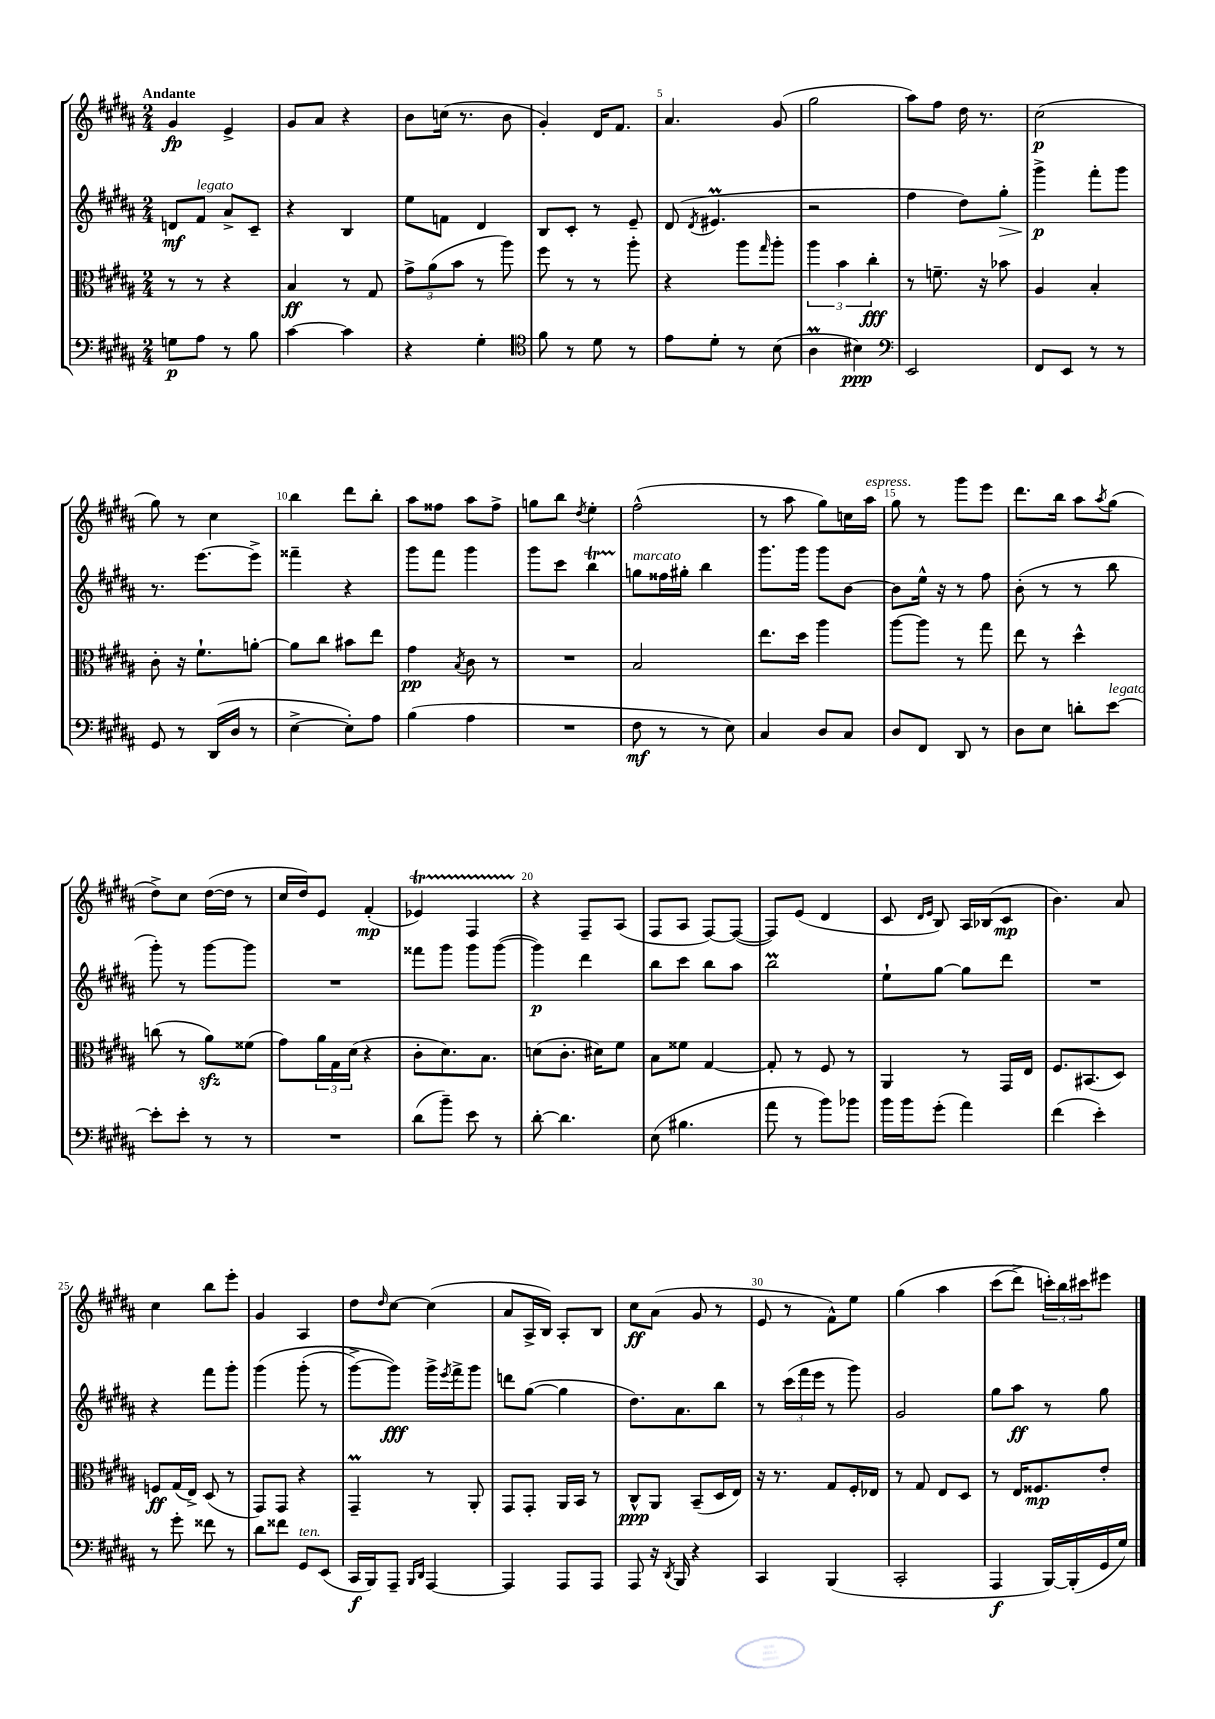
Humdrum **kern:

**kern	**dynam	**kern	**dynam	**kern	**dynam	**kern	**dynam
*part4	*part4	*part3	*part3	*part2	*part2	*part1	*part1
*staff4	*staff4	*staff3	*staff3	*staff2	*staff2	*staff1	*staff1
*clefF4	*	*clefC3	*	*clefG2	*	*clefG2	*
*k[f#c#g#d#a#]	*	*k[f#c#g#d#a#]	*	*k[f#c#g#d#a#]	*	*k[f#c#g#d#a#]	*
*M2/4	*	*M2/4	*	*M2/4	*	*M2/4	*
=1	=1	=1	=1	=1	=1	=1	=1
!	!	!	!	!	!	!LO:TX:a:B:t=Andante	!
8Gn\L	p	8r	.	8dn/L	mf	4g#/	fp
!	!	!	!	!LO:TX:a:i:t=legato	!	!	!
8A#\J	.	8r	.	8f#/J	.	.	.
8r	.	4r	.	8a#^/L	.	4e^/	.
8B\	.	.	.	8c#~/J	.	.	.
=2	=2	=2	=2	=2	=2	=2	=2
[4c#\	.	4B/	ff	4r	.	8g#/L	.
.	.	.	.	.	.	8a#/J	.
4c#\]	.	8r	.	4B/	.	4r	.
.	.	8G#/	.	.	.	.	.
=3	=3	=3	=3	=3	=3	=3	=3
4r	.	12g#^\L	.	8ee\L	.	8b\L	.
.	.	(12a#\	.	.	.	.	.
.	.	.	.	8fn\J	.	(16ccn\Jk	.
.	.	12b\J	.	.	.	.	.
.	.	.	.	.	.	8.r	.
4G#'\	.	8r	.	4d#/	.	.	.
.	.	8aa#\)	.	.	.	8b\	.
=4	=4	=4	=4	=4	=4	=4	=4
*clefC4	*	*	*	*	*	*	*
8f#\	.	8ff#\	.	8B/L	.	4g#'/)	.
8r	.	8r	.	8c#'/J	.	.	.
8d#\	.	8r	.	8r	.	16d#/KL	.
.	.	.	.	.	.	8.f#/J	.
8r	.	8aa#'\	.	8e~/	.	.	.
=5	=5	=5	=5	=5	=5	=5	=5
8e\L	.	4r	.	(8d#/	.	4.a#/	.
.	.	.	.	8qd#/	.	.	.
8d#'\J	.	.	.	4.e#Xm/	.	.	.
8r	.	8aa#\L	.	.	.	.	.
.	.	16qqgg#/	.	.	.	.	.
(8B\	.	8aa#'\J	.	.	.	(8g#/	.
=6	=6	=6	=6	=6	=6	=6	=6
4A#m\	.	6aa#\	.	2r	.	2gg#\	.
.	.	6b\	.	.	.	.	.
4B#X\)	ppp	.	.	.	.	.	.
.	.	6cc#'\	fff	.	.	.	.
=7	=7	=7	=7	=7	=7	=7	=7
*clefF4	*	*	*	*	*	*	*
2EE/	.	8r	.	4ff#\	.	8aa#\L)	.
.	.	8.fn~\	.	.	.	8ff#\J	.
.	.	.	.	8dd#\L)	.	16dd#\	.
.	.	16r	.	.	.	8.r	.
!	!	!	!	!	!LO:HP:b	!	!
.	.	8b-X\	.	8gg#'\J	>	.	.
=8	=8	=8	=8	=8	=8	=8	=8
8FF#/L	.	4A#/	.	4ggg#^\	p	(2cc#\	p
8EE/J	.	.	.	.	.	.	.
8r	.	4B'/	.	8fff#'\L	]	.	.
8r	.	.	.	8ggg#\J	.	.	.
!!LO:LB:g=z
=9	=9	=9	=9	=9	=9	=9	=9
8GG#/	.	8c#'\	.	8.r	.	8gg#\)	.
8r	.	16r	.	.	.	8r	.
.	.	8.f#`\L	.	[8.eee\L	.	.	.
(16DD#/LL	.	.	.	.	.	4cc#\	.
16D#/JJ	.	.	.	.	.	.	.
8r	.	[8an'\J	.	8eee^\J]	.	.	.
=10	=10	=10	=10	=10	=10	=10	=10
[4E^\	.	8a\L]	.	4fff##X~\	.	4bb\	.
.	.	8cc#\J	.	.	.	.	.
8E'\L])	.	8b#X\L	.	4r	.	8ddd#\L	.
8A#\J	.	8ee\J	.	.	.	8bb'\J	.
=11	=11	=11	=11	=11	=11	=11	=11
(4B\	.	4g#\	pp	8ggg#\L	.	8aa#\L	.
.	.	.	.	8fff#\J	.	8ff##X\J	.
.	.	8qB/	.	.	.	.	.
4A#\	.	8c#\	.	4ggg#\	.	8aa#\L	.
.	.	8r	.	.	.	8ff##^\J	.
=12	=12	=12	=12	=12	=12	=12	=12
2r	.	2r	.	8ggg#\L	.	8ggn\L	.
.	.	.	.	8ccc#\J	.	8bb\J	.
.	.	.	.	.	.	8qdd#/	.
.	.	.	.	4bbT\	.	4ee'\	.
=13	=13	=13	=13	=13	=13	=13	=13
!	!	!	!	!LO:TX:a:i:t=marcato	!	!	!
8F#\	mf	2B/	.	8ggn\L	.	(2ff#^^\	.
8r	.	.	.	16ff##X\L	.	.	.
.	.	.	.	16gg#X'\JJ	.	.	.
8r	.	.	.	4bb\	.	.	.
8E\)	.	.	.	.	.	.	.
=14	=14	=14	=14	=14	=14	=14	=14
4C#/	.	8.ee\L	.	8.ggg#\L	.	8r	.
.	.	.	.	.	.	8aa#\	.
.	.	16dd#\Jk	.	16ggg#\Jk	.	.	.
8D#/L	.	4aa#\	.	8ggg#\L	.	8gg#\L)	.
8C#/J	.	.	.	[8b\J	.	16ccn\L	.
!	!	!	!	!	!	!LO:TX:a:i:t=espress.	!
.	.	.	.	.	.	16aa#\JJ	.
=15	=15	=15	=15	=15	=15	=15	=15
8D#/L	.	[8aa#\L	.	8b\L]	.	8gg#\	.
8FF#/J	.	8aa#\J]	.	16ee^^\Jk	.	8r	.
.	.	.	.	16r	.	.	.
8DD#/	.	8r	.	8r	.	8ggg#\L	.
8r	.	8gg#\	.	8ff#\	.	8eee\J	.
=16	=16	=16	=16	=16	=16	=16	=16
8D#\L	.	8ee\	.	(8b'\	.	8.ddd#\L	.
8E\J	.	8r	.	8r	.	.	.
.	.	.	.	.	.	16bb\Jk	.
8dn'\L	.	4dd#^^\	.	8r	.	8aa#\L	.
.	.	.	.	.	.	8qaa#/	.
!LO:TX:a:i:t=legato	!	!	!	!	!	!	!
[8e\J	.	.	.	8bb\	.	(8gg#\J	.
!!LO:LB:g=z
=17	=17	=17	=17	=17	=17	=17	=17
8e'\L]	.	(8ccn\	.	8ggg#'\)	.	8dd#^\L)	.
8e'\J	.	8r	.	8r	.	8cc#\J	.
8r	.	8a#zz\L)	.	[8ggg#\L	.	([16dd#\LL	.
.	.	.	.	.	.	16dd#\JJ]	.
8r	.	(8f##X\J	.	8ggg#\J]	.	8r	.
=18	=18	=18	=18	=18	=18	=18	=18
2r	.	8g#\L)	.	2r	.	16cc#/LL	.
.	.	.	.	.	.	16dd#/J)	.
.	.	24a#\L	.	.	.	8e/J	.
.	.	24G#\	.	.	.	.	.
.	.	(24d#\JJ	.	.	.	.	.
.	.	4r	.	.	.	(4f#'/	mp
=19	=19	=19	=19	=19	=19	=19	=19
(8d#\L	.	8c#'\L	.	8fff##X\L	.	4e-XT/)	.
8b~\J)	.	8.d#\)	.	8ggg#\J	.	.	.
8e\	.	.	.	8ggg#\L	.	4F#TTT/	.
.	.	8.B\J	.	.	.	.	.
8r	.	.	.	([8ggg#\J	.	.	.
=20	=20	=20	=20	=20	=20	=20	=20
[8d#'\	.	(8dn\L	.	4ggg#\])	p	4r	.
4.d#\]	.	8.c#'\J	.	.	.	.	.
.	.	.	.	4ddd#\	.	8F#~/L	.
.	.	16d#X\KL)	.	.	.	.	.
.	.	8f#\J	.	.	.	(8A#/J	.
=21	=21	=21	=21	=21	=21	=21	=21
(8E\	.	8B\L	.	8bb\L	.	8F#/L	.
4.B#X\	.	8f##X\J	.	8ccc#\J	.	8A#/J	.
.	.	[4G#/	.	8bb\L	.	[8F#/L)	.
.	.	.	.	8aa#\J	.	(8F#/J_	.
=22	=22	=22	=22	=22	=22	=22	=22
8a#\	.	8G#'/]	.	2bbM\	.	8F#/L])	.
8r	.	8r	.	.	.	(8e/J	.
8b\L)	.	8F#/	.	.	.	4d#/	.
8b-X\J	.	8r	.	.	.	.	.
=23	=23	=23	=23	=23	=23	=23	=23
16b\LL	.	4AA#/	.	8ee`\L	.	8c#/	.
16b\J	.	.	.	.	.	.	.
.	.	.	.	.	.	16qqd#/LL	.
.	.	.	.	.	.	16qqe/JJ	.
(8g#'\J	.	.	.	[8gg#\J	.	8B/)	.
4a#\)	.	8r	.	8gg#\L]	.	16A#/LL	.
.	.	.	.	.	.	(16B-X/J	.
.	.	16GG#/LL	.	8ddd#\J	.	8c#/J	mp
.	.	16E/JJ	.	.	.	.	.
=24	=24	=24	=24	=24	=24	=24	=24
(4f#\	.	8.F#/L	.	2r	.	4.b\)	.
.	.	(8.BB#X/	.	.	.	.	.
4e'\)	.	.	.	.	.	.	.
.	.	8D#/J)	.	.	.	8a#/	.
!!LO:LB:g=z
=25	=25	=25	=25	=25	=25	=25	=25
8r	.	8Fn/L	ff	4r	.	4cc#\	.
8g#'\	.	(16G#/L	.	.	.	.	.
.	.	16E^/JJ)	.	.	.	.	.
8f##X\	.	(8D#/	.	8fff#\L	.	8bb\L	.
8r	.	8r	.	8ggg#'\J	.	8eee'\J	.
=26	=26	=26	=26	=26	=26	=26	=26
8d#\L	.	8GG#/L)	.	(4ggg#\	.	4g#/	.
8f##X\J	.	8GG#/J	.	.	.	.	.
!LO:TX:a:i:t=ten.	!	!	!	!	!	!	!
8GG#/L	.	4r	.	(8ggg#'\	.	4A#/	.
(8EE/J	.	.	.	8r	.	.	.
=27	=27	=27	=27	=27	=27	=27	=27
16CC#/LL	f	4GG#M~/	.	[8ggg#^\L)	.	8dd#\L	.
16BBB/J)	.	.	.	.	.	.	.
.	.	.	.	.	.	16qqdd#/	.
8AAA#~/J	.	.	.	8ggg#\J])	fff	[8cc#\J	.
16qqBBB/LL	.	.	.	.	.	.	.
16qqDD#/JJ	.	.	.	.	.	.	.
[4AAA#/	.	8r	.	16ggg#^\LL	.	(4cc#\]	.
.	.	.	.	8qeee/	.	.	.
.	.	.	.	16fff#^\J	.	.	.
.	.	8AA#'/	.	8ggg#\J	.	.	.
=28	=28	=28	=28	=28	=28	=28	=28
4AAA#/]	.	8GG#/L	.	8dddn\L	.	8a#/L	.
.	.	8GG#'/J	.	([8gg#\J	.	16A#^/L	.
.	.	.	.	.	.	16B/JJ)	.
8AAA#/L	.	16AA#/LL	.	4gg#\]	.	8A#'/L	.
.	.	16BB/JJ	.	.	.	.	.
8AAA#/J	.	8r	.	.	.	8B/J	.
=29	=29	=29	=29	=29	=29	=29	=29
8AAA#/	.	8C#^^/L	ppp	8.dd#\L)	.	8cc#\L	ff
16r	.	8AA#/J	.	.	.	(8a#\J	.
8qDD#/	.	.	.	.	.	.	.
16BBB/	.	.	.	8.a#\	.	.	.
4r	.	(8BB~/L	.	.	.	8g#/	.
.	.	16D#/L	.	8bb\J	.	8r	.
.	.	16E/JJ)	.	.	.	.	.
=30	=30	=30	=30	=30	=30	=30	=30
4CC#/	.	16r	.	8r	.	8e/	.
.	.	8.r	.	.	.	.	.
.	.	.	.	(24ccc#\LL	.	8r	.
.	.	.	.	24fff#\	.	.	.
.	.	.	.	24eee\JJ	.	.	.
(4BBB/	.	8G#/L	.	8r	.	8f#^^\L)	.
.	.	16F#'/L	.	8ggg#\)	.	8ee\J	.
.	.	16E-X/JJ	.	.	.	.	.
=31	=31	=31	=31	=31	=31	=31	=31
2CC#'/	.	8r	.	2g#/	.	(4gg#\	.
.	.	8G#/	.	.	.	.	.
.	.	8E/L	.	.	.	4aa#\	.
.	.	8D#/J	.	.	.	.	.
=32	=32	=32	=32	=32	=32	=32	=32
4AAA#/	f	8r	.	8gg#\L	.	(8ccc#\L	.
.	.	16E/KL	.	8aa#\J	ff	8ddd#^\J)	.
.	.	8.F##X/	mp	.	.	.	.
[16BBB/LL)	.	.	.	8r	.	24cccn'\LL)	.
.	.	.	.	.	.	24bb\	.
(16BBB'/]	.	.	.	.	.	.	.
.	.	.	.	.	.	24ccc#X\J	.
16GG#/	.	8e'/J	.	8gg#\	.	8eee#X\J	.
16G#/JJ)	.	.	.	.	.	.	.
==	==	==	==	==	==	==	==
*-	*-	*-	*-	*-	*-	*-	*-
